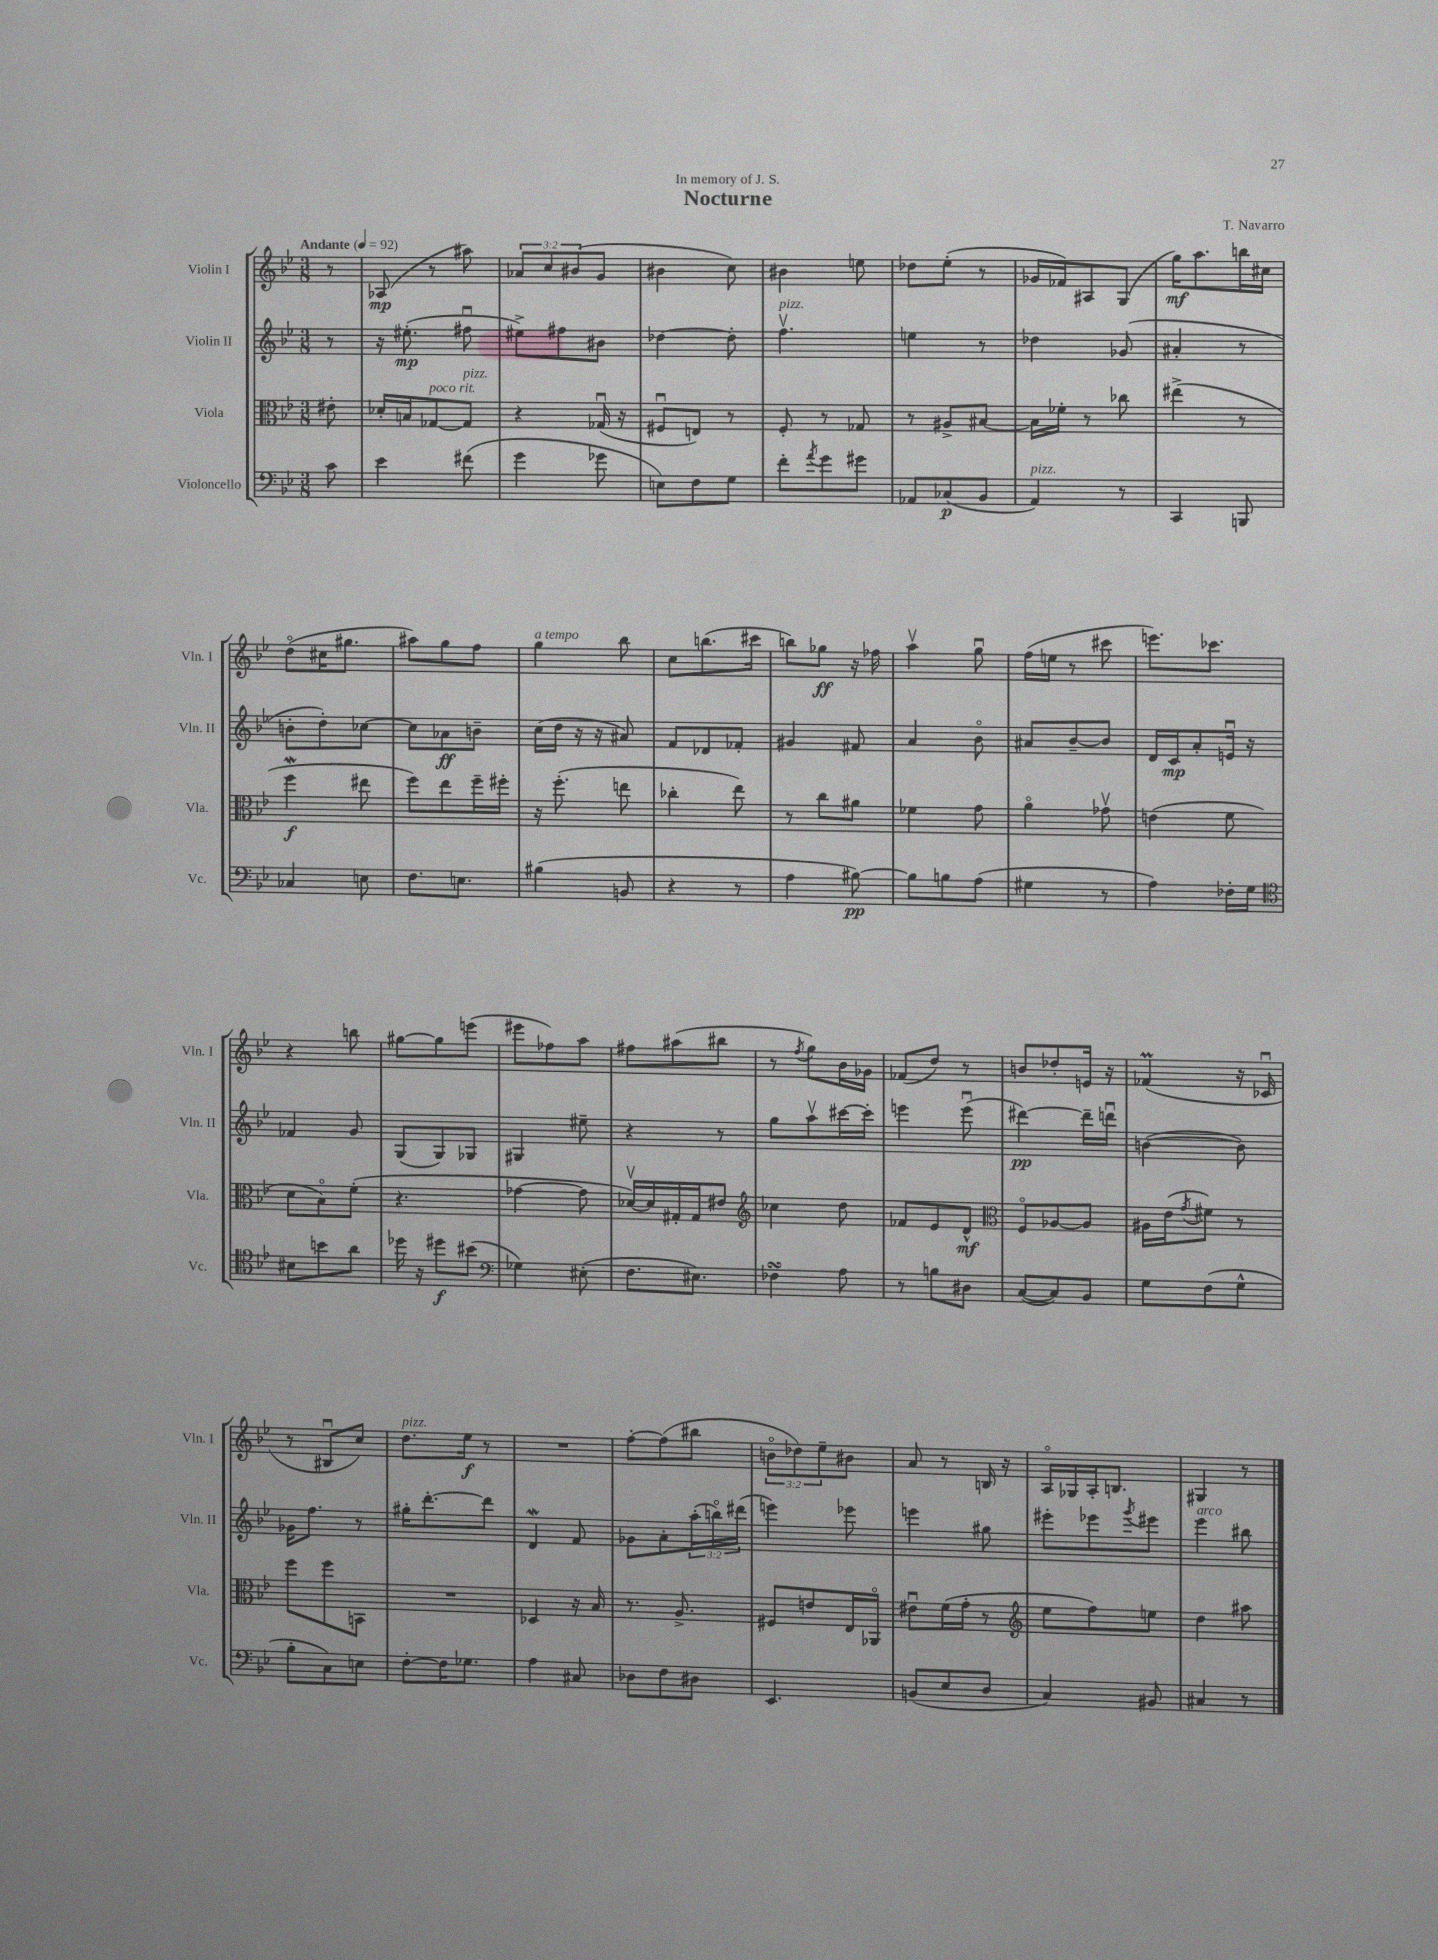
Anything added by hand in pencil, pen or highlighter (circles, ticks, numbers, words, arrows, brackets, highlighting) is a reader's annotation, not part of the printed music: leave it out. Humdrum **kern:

**kern	**dynam	**kern	**dynam	**kern	**dynam	**kern	**dynam
*part4	*part4	*part3	*part3	*part2	*part2	*part1	*part1
*staff4	*staff4	*staff3	*staff3	*staff2	*staff2	*staff1	*staff1
*I"Violoncello	*	*I"Viola	*	*I"Violin II	*	*I"Violin I	*
*I'Vc.	*	*I'Vla.	*	*I'Vln. II	*	*I'Vln. I	*
*clefF4	*	*clefC3	*	*clefG2	*	*clefG2	*
*k[b-e-]	*	*k[b-e-]	*	*k[b-e-]	*	*k[b-e-]	*
*M3/8	*	*M3/8	*	*M3/8	*	*M3/8	*
*MM92	*	*MM92	*	*MM92	*	*MM92	*
=	=	=	=	=	=	=	=
!	!	!	!	!	!	!LO:TX:a:B:t=Andante	!
8c\	.	8e#X'\	.	8r	.	8r	.
=1	=1	=1	=1	=1	=1	=1	=1
4e-\	.	16d-X'/LL	.	16r	.	(8A-X/	mp
.	.	16Bn/J	.	(8.ee#X'\	mp	.	.
!	!	!LO:TX:a:i:t=poco rit.	!	!	!	!	!
.	.	[8G-X/	.	.	.	8r	.
!	!	!LO:TX:a:i:t=pizz.	!	!	!	!	!
(8f#X\	.	8G-/J]	.	8ff#Xu\	.	8aa#X\)	.
=2	=2	=2	=2	=2	=2	=2	=2
4g\	.	4r	.	8ee#X^\L)	.	12a-X/L	.
.	.	.	.	.	.	12cc/	.
.	.	.	.	8ff#X\	.	.	.
.	.	.	.	.	.	(12b#X/	.
8g-X\	.	(16G-Xu/	.	8b#X\J	.	8g/J	.
.	.	16r	.	.	.	.	.
=3	=3	=3	=3	=3	=3	=3	=3
8En\L)	.	8F#Xu/L	.	[4dd-X\	.	4b#X\	.
8F\	.	8En/J)	.	.	.	.	.
8G\J	.	8r	.	8dd-'\]	.	8cc\)	.
=4	=4	=4	=4	=4	=4	=4	=4
!	!	!	!	!LO:TX:a:i:t=pizz.	!	!	!
8f'\L	.	8F'/	.	4.ffv\	.	4b#X\	.
8qa/	.	.	.	.	.	.	.
8g\	.	8r	.	.	.	.	.
8g#X\J	.	8G-X/	.	.	.	8een\	.
=5	=5	=5	=5	=5	=5	=5	=5
8AA-X/L	.	8r	.	4een\	.	8dd-X\L	.
(8C-X/	p	8A#X^/L	.	.	.	(8ee-'\J	.
8BB-/J	.	[8B#X/J	.	8r	.	8r	.
=6	=6	=6	=6	=6	=6	=6	=6
!LO:TX:a:i:t=pizz.	!	!	!	!	!	!	!
4AA/)	.	16B#\LL]	.	4dd-X\	.	16g-X/LL	.
.	.	16f-X'\JJ	.	.	.	16f-X/J)	.
.	.	8r	.	.	.	8A#X/	.
8r	.	8cc-X\	.	(8g-X/	.	(8G/J	.
=7	=7	=7	=7	=7	=7	=7	=7
4CC/	.	(4ee#X^\	.	4a#X'/	.	16gg\KL)	mf
.	.	.	.	.	.	8.aa\	.
8BBBn/	.	8r	.	8r	.	16bbn\L	.
.	.	.	.	.	.	16cc#X\JJ	.
!!LO:LB:g=z
=8	=8	=8	=8	=8	=8	=8	=8
4C-X/	.	4ffW\	f	8bn'\L	.	(8dd\L	.
.	.	.	.	8dd'\)	.	16cc#X\K	.
.	.	.	.	.	.	8.gg#X\J	.
8En\	.	8ee#X\	.	[8cc-X\J	.	.	.
=9	=9	=9	=9	=9	=9	=9	=9
8.F\L	.	8ff\L)	.	8cc-\L]	.	8aa#X\L)	.
.	.	8ee-\	.	8a-X\	ff	8gg\	.
8.En\J	.	.	.	.	.	.	.
.	.	16ff~\L	.	8bn~\J	.	8ff\J	.
.	.	16ff#X'\JJ	.	.	.	.	.
=10	=10	=10	=10	=10	=10	=10	=10
!	!	!	!	!	!	!LO:TX:a:i:t=a tempo	!
(4B#X\	.	16r	.	(16cc\LL	.	4gg\	.
.	.	(8.ff'\	.	16dd\JJ	.	.	.
.	.	.	.	16r	.	.	.
.	.	.	.	16r	.	.	.
8BBn/	.	8een\	.	8a#X/)	.	8bb-\	.
=11	=11	=11	=11	=11	=11	=11	=11
4r	.	4cc-X'\	.	8f/L	.	8cc\L	.
.	.	.	.	8d-X/	.	(8.bbn\	.
8r	.	8ee-\)	.	8f-X'/J	.	.	.
.	.	.	.	.	.	16ccc#X\Jk	.
=12	=12	=12	=12	=12	=12	=12	=12
4A\	.	8r	.	4g#X/	.	8bbn\L)	.
.	.	8cc\L	.	.	.	8gg-X\J	ff
[8B#X\)	pp	8a#X\J	.	8f#X/	.	16r	.
.	.	.	.	.	.	16ff-X\	.
=13	=13	=13	=13	=13	=13	=13	=13
8B#\L]	.	4f-X\	.	4a/	.	4aav\	.
8Bn\	.	.	.	.	.	.	.
(8A\J	.	8g\	.	8b-\	.	8ggu\	.
=14	=14	=14	=14	=14	=14	=14	=14
4G#X\	.	4a\	.	8a#X/L	.	(16ff\LL	.
.	.	.	.	.	.	16een\JJ	.
.	.	.	.	[8b-~/	.	8r	.
8r	.	8g-Xv\	.	8b-/J]	.	8ccc#X\	.
=15	=15	=15	=15	=15	=15	=15	=15
4A\)	.	(4en\	.	16d/LL	.	8.eeen\L)	.
.	.	.	.	16c/J	mp	.	.
.	.	.	.	8a'/	.	.	.
.	.	.	.	.	.	8.ccc-X\J	.
16F-X'\LL	.	8f\	.	16enu/Jk	.	.	.
16G\JJ	.	.	.	16r	.	.	.
!!LO:LB:g=z
=16	=16	=16	=16	=16	=16	=16	=16
*clefC4	*	*	*	*	*	*	*
8B#X\L	.	8d\L	.	4f-X/	.	4r	.
8bn\	.	8B-\)	.	.	.	.	.
8a\J	.	(8f'\J	.	8g/	.	8bbn\	.
=17	=17	=17	=17	=17	=17	=17	=17
16dd-X\	.	4.r	.	(8G/L	.	[8gg#X\L	.
16r	.	.	.	.	.	.	.
8dd#X\L	f	.	.	8G/)	.	8gg#\]	.
(8b#X\J	.	.	.	8G-X/J	.	(8eeen\J	.
=18	=18	=18	=18	=18	=18	=18	=18
*clefF4	*	*	*	*	*	*	*
4G-X\)	.	[4g-X\	.	4G#X/	.	8eee#X\L	.
.	.	.	.	.	.	8ff-X\)	.
(8E#X'\	.	8g-\]	.	8ee#X~\	.	8aa\J	.
=19	=19	=19	=19	=19	=19	=19	=19
8.F\L	.	[16d-Xv/LL)	.	4r	.	8ff#X\L	.
.	.	16d-/]	.	.	.	.	.
.	.	16G#X'/	.	.	.	(8aa#X\	.
8.E#X\J)	.	16G#/J	.	.	.	.	.
.	.	8e#X/J	.	8r	.	8bb#X\J	.
=20	=20	=20	=20	=20	=20	=20	=20
*	*	*clefG2	*	*	*	*	*
4F-XsSSs\	.	4cc-X\	.	8gg\L	.	8r	.
.	.	.	.	.	.	8qff/	.
.	.	.	.	8aav\	.	8gg\L)	.
8A\	.	8dd\	.	[16ccc#X\L	.	16b-\L	.
.	.	.	.	16ccc#'\JJ]	.	16g-X\JJ	.
=21	=21	=21	=21	=21	=21	=21	=21
8r	.	8f-X/L	.	4eeen\	.	(8f-X/L	.
8Bn\L	.	8e-/	.	.	.	8dd/J)	.
8D#X\J	.	8d^^/J	mf	(8eeeu\	.	8r	.
=22	=22	=22	=22	=22	=22	=22	=22
*	*	*clefC3	*	*	*	*	*
([8C/L	.	8F/L	.	[4ddd#X\)	pp	8bn/L	.
8C/])	.	[8A-X/	.	.	.	8dd-X'/	.
8BB-/J	.	8A-/J]	.	16ddd#~\LL]	.	16en/Jk	.
.	.	.	.	16dddnu\JJ	.	16r	.
=23	=23	=23	=23	=23	=23	=23	=23
8G\L	.	16A#X\LL	.	([4bn\	.	(4f-XM/	.
.	.	(16e-\J	.	.	.	.	.
.	.	8qg/	.	.	.	.	.
(8F\	.	8f#X\J)	.	.	.	.	.
8G^^\J	.	8r	.	8b\])	.	16r	.
.	.	.	.	.	.	16c-Xu/	.
!!LO:LB:g=z
=24	=24	=24	=24	=24	=24	=24	=24
8B-'\L	.	8ff\L	.	16g-X\KL	.	8r	.
.	.	.	.	8.ff\J	.	.	.
8C\)	.	8ff\	.	.	.	8B#Xu/L	.
8En\J	.	8BBn\J	.	8r	.	8cc/J)	.
=25	=25	=25	=25	=25	=25	=25	=25
!	!	!	!	!	!	!LO:TX:a:i:t=pizz.	!
[8F'\L	.	4.r	.	16gg#X'\KL	.	8.dd\L	.
.	.	.	.	[8.ddd'\	.	.	.
16F\K]	.	.	.	.	.	.	.
8.G-X\J	.	.	.	.	.	16ee-\Jk	f
.	.	.	.	8ddd\J]	.	8r	.
=26	=26	=26	=26	=26	=26	=26	=26
4A\	.	4D-X/	.	4dW/	.	4.r	.
8C#X/	.	16r	.	8f/	.	.	.
.	.	16B-/	.	.	.	.	.
=27	=27	=27	=27	=27	=27	=27	=27
8D-X\L	.	8.r	.	8g-X\L	.	[8ff'\L	.
8F\	.	.	.	8a'\	.	(8ff\]	.
.	.	8.A^/	.	.	.	.	.
8D#X\J	.	.	.	(24aa'\L	.	8bb#X\J	.
.	.	.	.	24bbn\)	.	.	.
.	.	.	.	(24ddd#X\JJ	.	.	.
=28	=28	=28	=28	=28	=28	=28	=28
4.EE-/	.	8F#X/L	.	4eeen\)	.	12bn\L	.
.	.	.	.	.	.	12dd-X\)	.
.	.	8en/	.	.	.	.	.
.	.	.	.	.	.	12ee-~\	.
.	.	16E-/L	.	8eee-X\	.	8b#X\J	.
.	.	16AA-X/JJ	.	.	.	.	.
=29	=29	=29	=29	=29	=29	=29	=29
(8BBn/L	.	8e#Xu\L	.	4eeen\	.	8a/	.
8E-/	.	(16f\L	.	.	.	8r	.
.	.	16g'\JJ	.	.	.	.	.
8D/J	.	8r	.	8gg#X\	.	16Bn/	.
.	.	.	.	.	.	16r	.
=30	=30	=30	=30	=30	=30	=30	=30
*	*	*clefG2	*	*	*	*	*
4C/)	.	8ee-\L	.	8eee#X'\L	.	16A/LL	.
.	.	.	.	.	.	16G-X/	.
.	.	8ff\)	.	8eee-X\	.	16A'/J	.
.	.	.	.	.	.	8.Bn/J	.
.	.	.	.	8qggg/	.	.	.
8BB#X/	.	8een\J	.	8eee#X\J	.	.	.
=31	=31	=31	=31	=31	=31	=31	=31
!	!	!	!	!LO:TX:a:i:t=arco	!	!	!
4C#X/	.	4dd\	.	4eee-\	.	4G#X/	.
8r	.	8aa#X\	.	8bb#X\	.	8r	.
==	==	==	==	==	==	==	==
*-	*-	*-	*-	*-	*-	*-	*-
